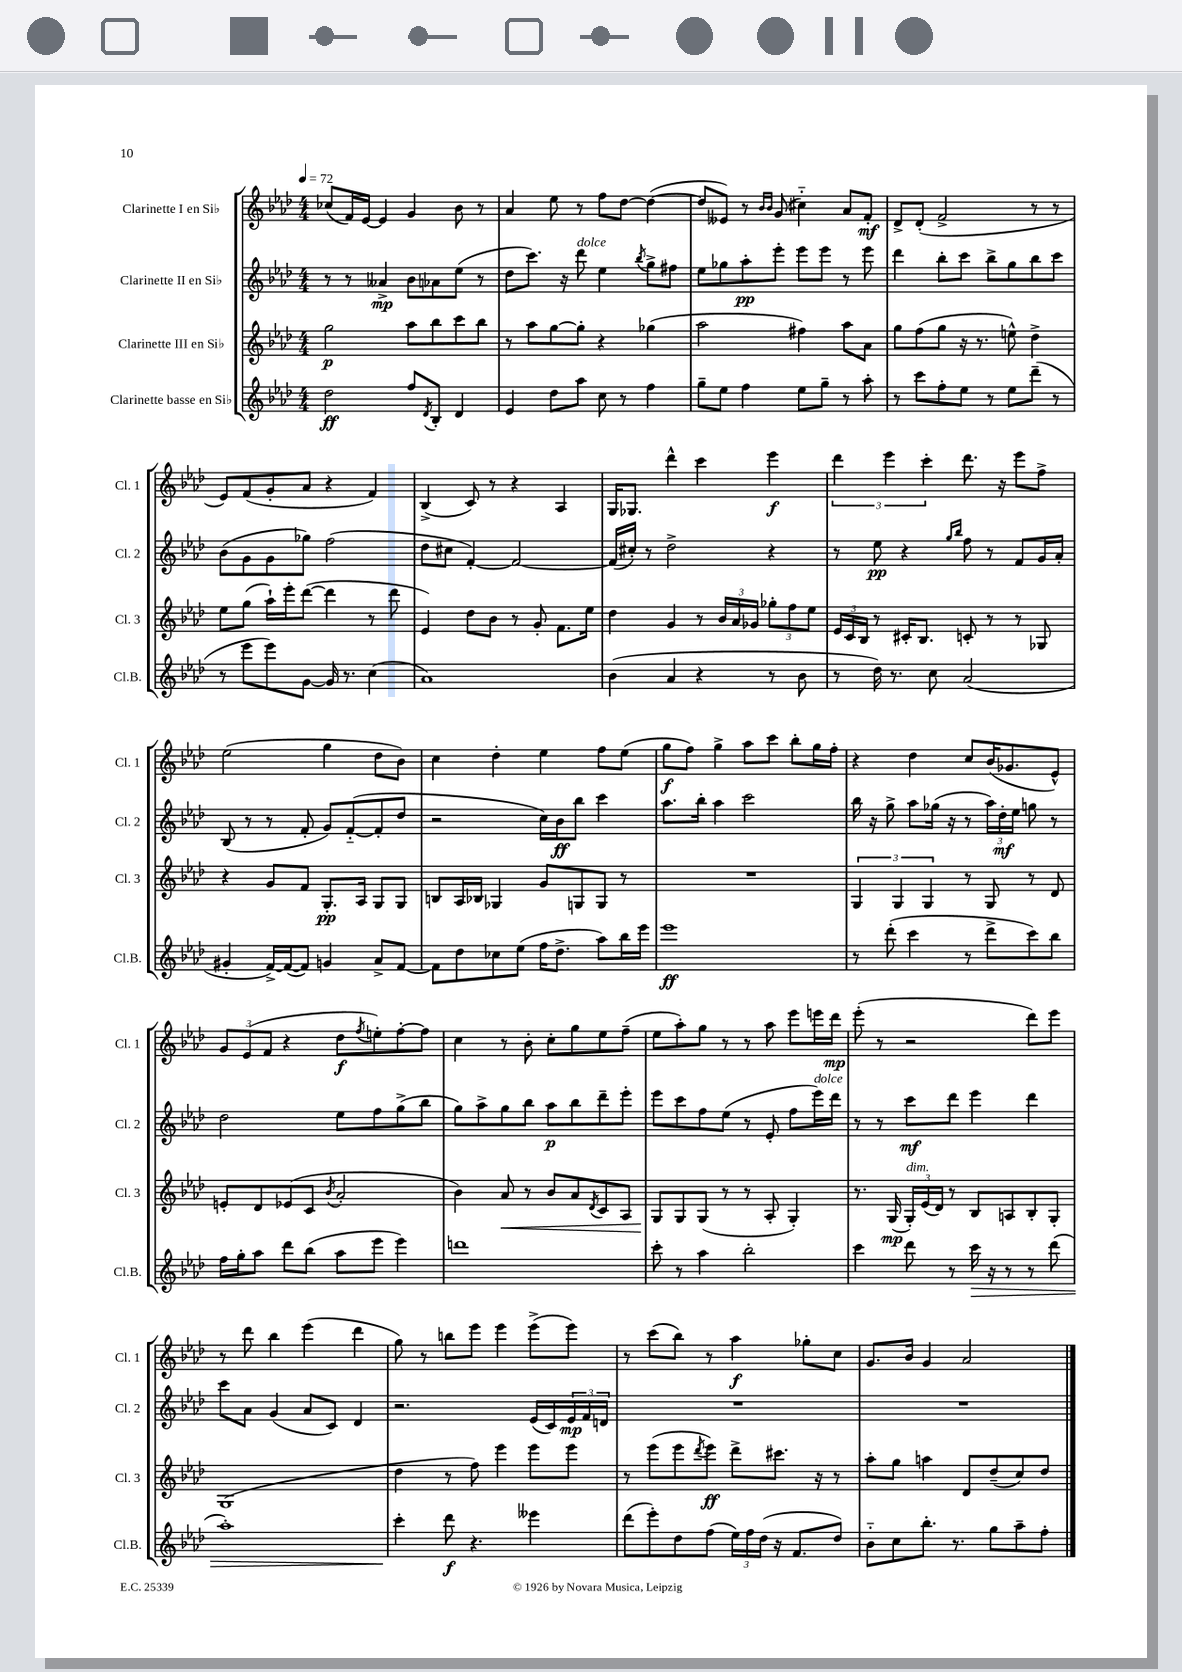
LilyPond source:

<<
\new StaffGroup <<
\new Staff = "s0" \with { instrumentName = "Clarinette I en Sib" shortInstrumentName = "Cl. 1" } {
    \clef treble \key aes \major \numericTimeSignature \time 4/4 \tempo 4 = 72
    ces''8( f'16) ees'16~ ees'4 g'4 bes'8 r8 |
    aes'4 ees''8 r8 f''8 des''8~ des''4~( |
    des''8 eeses'8) r8 \grace { bes'16 bes'16 } g'8( cis''4-_) aes'8 f'8-.\mf |
    des'8-> des'8-.( f'2-> r8 r8 |
    ees'8) f'8( g'8-. aes'8 r4 f'4) |
    bes4->( c'8) r8 r4 aes4 |
    g16 ges8. des'''4-^ c'''4 ees'''4\f |
    \tuplet 3/2 { des'''4 ees'''4 c'''4-. } des'''8. r16 ees'''8 f''8-> |
    ees''2( g''4 des''8 bes'8) |
    c''4 des''4-. ees''4 f''8 ees''8( |
    g''8\f f''8) g''4-> aes''8 c'''8 bes''8-. g''16 f''16-. |
    r4 des''4 c''8 bes'16( ges'8. ees'8-^) |
    \tuplet 3/2 { g'8 ees'8( f'8 } r4 des''8\f \acciaccatura { f''8 } e''8-.) f''8~-. f''8 |
    c''4 r8 bes'8-. c''8-. g''8 ees''8 f''8--( |
    ees''8 aes''8-.) g''8 r8 r8 aes''8 ees'''8 e'''16 des'''16\mp |
    ees'''8-.( r8 r2 des'''8) ees'''8 |
    r8 des'''8 bes''4 ees'''4( des'''4 |
    g''8) r8 b''8 ees'''8 ees'''4 ees'''8->( ees'''8) |
    r8 c'''8( bes''8) r8 aes''4\f ges''8-. c''8 |
    g'8. bes'16 g'4 aes'2 \bar "|." |
}
\new Staff = "s1" \with { instrumentName = "Clarinette II en Sib" shortInstrumentName = "Cl. 2" } {
    \clef treble \key aes \major \numericTimeSignature \time 4/4
    r8 r8 aeses'4->\mp bes'8 aes'8 ees''8( r8 |
    des''8 c'''8.) r16 des'''8^\markup { \italic "dolce" } ees''4 \acciaccatura { bes''8 } g''8-> fis''8 |
    ees''8 ges''8 aes''8-.\pp ees'''8-. ees'''8 ees'''8 r8 ees'''8 |
    des'''4 bes''8-. c'''8 bes''8-> g''8 bes''8 c'''8 |
    bes'8( g'8 g'8 ges''8) f''2( |
    des''8 cis''8 f'4~-.) f'2~ |
    f'16( cis''16-.) r8 des''2-> r4 |
    r8 ees''8\pp r4 \grace { g''16 bes''16 } f''8 r8 f'8 g'16 aes'16-. |
    bes8( r8 r8 f'8-. g'8) f'8~-_( f'8-. des''8 |
    r2 c''16) bes'16\ff bes''8 c'''4 |
    aes''8. bes''16-. aes''4 c'''2 |
    bes''16 r16 g''8-> aes''8 ges''16( r16 r8 \tuplet 3/2 { aes''16) des''16-.\mf ees''16 } g''8 r8 |
    des''2 ees''8 f''8 g''8->( bes''8 |
    g''8) aes''8-> g''8 bes''8 aes''8\p bes''8 des'''8-- ees'''8-. |
    ees'''8 c'''8 f''8 ees''8( r8 ees'8-. f''8 ees'''16^\markup { \italic "dolce" }) des'''16 |
    r8 r8 c'''8\mf des'''8 ees'''4 des'''4 |
    c'''8 aes'8 g'4( aes'8 c'8) des'4 |
    r2. ees'16( c'16) \tuplet 3/2 { ees'16\mp f'16 d'16 } |
    R1 |
    R1 \bar "|." |
}
\new Staff = "s2" \with { instrumentName = "Clarinette III en Sib" shortInstrumentName = "Cl. 3" } {
    \clef treble \key aes \major \numericTimeSignature \time 4/4
    g''2\p aes''8 bes''8 c'''8 bes''8 |
    r8 aes''8 g''8~ g''8-. r4 ges''4( |
    aes''2 fis''4) aes''8 aes'8 |
    g''8 f''8( g''8 r16 r8. e''8-^) des''4-> |
    ees''8 g''8( aes''16-!) ees'''16-. des'''8~( des'''4 r8 des'''8 |
    ees'4) des''8 bes'8 r8 g'8-. f'8. ees''16 |
    des''4 g'4 r8 \tuplet 3/2 { bes'16 aes'16 ges'16 } \tuplet 3/2 { ges''8-. f''8 ees''8 } |
    \tuplet 3/2 { ees'16 c'16 bes16 } r8 cis'16-. bes8. c'8-. r8 r8 ges8 |
    r4 g'8 f'8 g8.-.\pp aes16 g8 g8 |
    b8 aes16 bes16 ges4 g'8 g8 g8 r8 |
    R1 |
    \tuplet 3/2 { g4 g4 g4 } r8 g8 r8 des'8 |
    e'8-. des'8 ees'8( c'8 \acciaccatura { bes'8 } aes'2-. |
    bes'4) aes'8\< r8 bes'8 aes'8 \acciaccatura { des'8 } c'8 aes8 |
    g8\! g8 g8( r8 r8 aes8-. g4-.) |
    r8. g16\mp( \tuplet 3/2 { g16-.^\markup { \italic "dim." }) ees'16( des'16) } r8 bes8 a8 bes8-. g8-. |
    g1( |
    des''4 r8 f''8) ees'''4 ees'''8 ees'''8 |
    r8 ees'''8( ees'''8 \acciaccatura { des'''8 } ees'''8\ff) des'''8-> cis'''8. r16 r8 |
    aes''8-. g''8 a''4 des'8 des''8--( c''8) des''8 \bar "|." |
}
\new Staff = "s3" \with { instrumentName = "Clarinette basse en Sib" shortInstrumentName = "Cl.B." } {
    \clef treble \key aes \major \numericTimeSignature \time 4/4
    des''2\ff f''8 \acciaccatura { des'8 } bes8-. des'4 |
    ees'4 des''8 aes''8 c''8 r8 f''4 |
    g''8-- ees''8 f''4 ees''8 g''8-- r8 aes''8-. |
    r8 c'''8 f''8-. ees''8 r8 ees''8 des'''8--( r8 |
    r8 ees'''8 ees'''8) g'8~ g'16 r8. c''4( |
    aes'1) |
    bes'4( aes'4 r4 r8 bes'8 |
    r8 des''16) r8. c''8 aes'2( |
    gis'4-. f'16~->) f'16~( f'8) g'4 aes'8-> f'8~ |
    f'8 des''8 ces''8 ees''8( f''16 des''8.-> aes''8) bes''16 ees'''16 |
    ees'''1\ff |
    r8 des'''8-.( c'''4 r8 des'''8-> c'''8) bes''8 |
    f''16 g''16-. aes''8 des'''8 bes''8( aes''8 ees'''8 ees'''4) |
    d'''1 |
    c'''8-. r8 aes''4 bes''2-. |
    c'''4 des'''8 r8 c'''16\> r16 r8 r8 des'''8( |
    aes''1-.) |
    c'''4-.\! des'''8\f r4. eeses'''4 |
    des'''8( ees'''8-.) des''8 f''8( \tuplet 3/2 { ees''16) f''16 des''16( } r16 f'8. des''8) |
    bes'8-_ c''8 bes''8.-. r8. g''8 aes''8-- f''8-. \bar "|." |
}
>>
>>
\layout { \context { \Score \remove "Bar_number_engraver" } }
